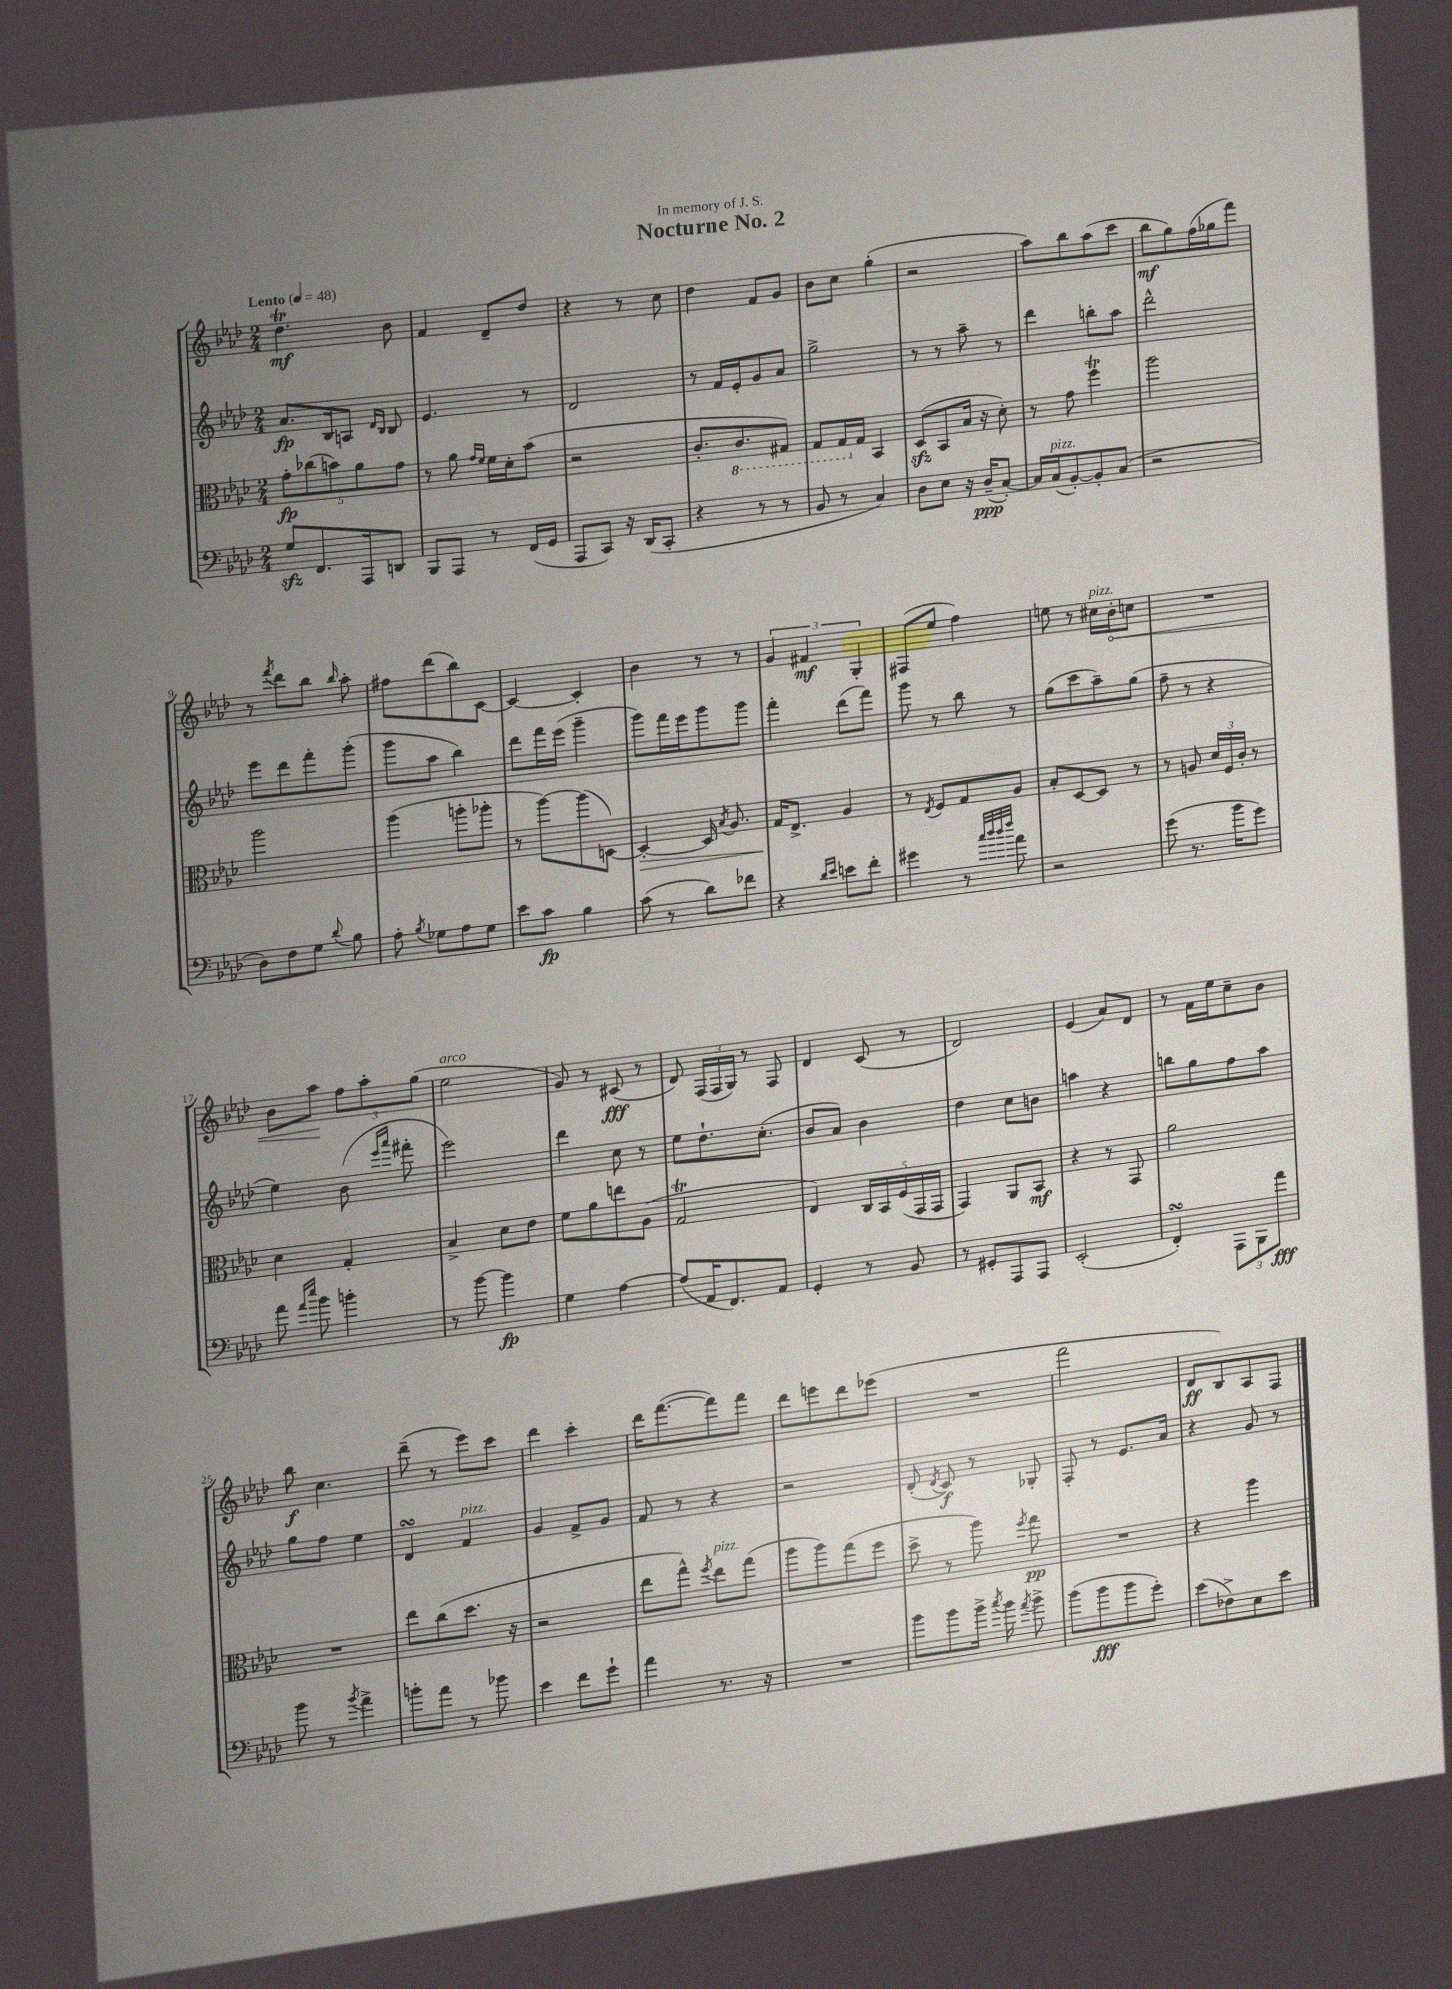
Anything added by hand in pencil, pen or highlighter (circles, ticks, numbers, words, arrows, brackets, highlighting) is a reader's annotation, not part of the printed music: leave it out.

**kern	**dynam	**kern	**dynam	**kern	**dynam	**kern	**dynam
*part4	*part4	*part3	*part3	*part2	*part2	*part1	*part1
*staff4	*staff4	*staff3	*staff3	*staff2	*staff2	*staff1	*staff1
*clefF4	*	*clefC3	*	*clefG2	*	*clefG2	*
*k[b-e-a-d-]	*	*k[b-e-a-d-]	*	*k[b-e-a-d-]	*	*k[b-e-a-d-]	*
*M2/4	*	*M2/4	*	*M2/4	*	*M2/4	*
*MM48	*	*MM48	*	*MM48	*	*MM48	*
=1	=1	=1	=1	=1	=1	=1	=1
!	!	!	!	!	!	!LO:TX:a:B:t=Lento	!
8Gzz/L	.	10g'\L	fp	8.a-/L	fp	4.dd-T\	mf
.	.	(10cc-X\	.	.	.	.	.
8.FF/	.	.	.	.	.	.	.
.	.	.	.	16B-/k	.	.	.
.	.	10bn\)	.	.	.	.	.
.	.	.	.	8An/J	.	.	.
.	.	10a-\	.	.	.	.	.
16AAA-/k	.	.	.	.	.	.	.
.	.	.	.	16qqd-/LL	.	.	.
.	.	.	.	16qqB-/JJ	.	.	.
8DDn/J	.	.	.	8B-/	.	8b-\	.
.	.	10g\J	.	.	.	.	.
=2	=2	=2	=2	=2	=2	=2	=2
8BBB-/L	.	8r	.	4.e-/	.	4f/	.
8AAA-/J	.	8a-\	.	.	.	.	.
.	.	16qqg/LL	.	.	.	.	.
.	.	16qqf/JJ	.	.	.	.	.
8r	.	16f\LL	.	.	.	8d-~/L	.
.	.	16d-'\J	.	.	.	.	.
(16FF/LL	.	(8b-\J	.	8r	.	8dd-/J	.
16GG/JJ	.	.	.	.	.	.	.
=3	=3	=3	=3	=3	=3	=3	=3
8AAA-/L	.	2r	.	2d-/	.	4r	.
8CC/J)	.	.	.	.	.	.	.
16r	.	.	.	.	.	8r	.
(16DD-/KL	.	.	.	.	.	.	.
8CC'/J	.	.	.	.	.	8cc\	.
=4	=4	=4	=4	=4	=4	=4	=4
4r	.	8.c'/L	.	8r	.	4dd-\	.
.	.	.	.	16f/LL	.	.	.
*	*	*8ba	*	*	*	*	*
.	.	8.C/	.	16e-'/J	.	.	.
8r	.	.	.	8g/	.	8f/L	.
8r	.	8GG#X/J)	.	8a-/J	.	8g/J	.
=5	=5	=5	=5	=5	=5	=5	=5
8BB-/	.	8GG/L	.	2gg^\	.	8b-\L	.
8r	.	16GG/L	.	.	.	8cc\J	.
*	*	*X8ba	*	*	*	*	*
.	.	16G/JJ	.	.	.	.	.
4C/)	.	4BB-/	.	.	.	(4gg'\	.
=6	=6	=6	=6	=6	=6	=6	=6
8D-\L	.	(8D-zz/L	.	8r	.	2r	.
8E-\J	.	8BB-/	.	8r	.	.	.
16r	.	16B-/Jk	.	8aa-~\	.	.	.
(16D-~/KL	ppp	16r	.	.	.	.	.
[8C'/J)	.	8d-'\)	.	8r	.	.	.
=7	=7	=7	=7	=7	=7	=7	=7
16C/LL]	.	8r	.	4ddd-\	.	8aa-\L)	.
!LO:TX:a:i:t=pizz.	!	!	!	!	!	!	!
(16C/J	.	.	.	.	.	.	.
[8BB-'/)	.	8g\	.	.	.	8bb-\	.
8BB-'/]	.	4ffT\	.	8bbn'\L	.	(8aa-\	.
(8C/J	.	.	.	8aa-\J	.	8ccc\J	.
=8	=8	=8	=8	=8	=8	=8	=8
2r	.	2aa-\	.	2ddd-^^\	.	8bb-\L	mf
.	.	.	.	.	.	8gg\)	.
.	.	.	.	.	.	(16ff\L	.
.	.	.	.	.	.	16gg-X\J	.
.	.	.	.	.	.	8fff\J)	.
!!LO:LB:g=z
=9	=9	=9	=9	=9	=9	=9	=9
8D-\L)	.	2aa-\	.	8eee-\L	.	8r	.
.	.	.	.	.	.	8qfff/	.
8F\	.	.	.	8ddd-\	.	8ddd-\L	.
8G\J	.	.	.	8fff'\	.	8bb-\J	.
8qqd-/	.	.	.	.	.	16qqbb-/	.
8B-\	.	.	.	(8ggg'\J	.	8aa-'\	.
=10	=10	=10	=10	=10	=10	=10	=10
8A-'\	.	(4aa-\	.	8ggg\L	.	8ff#X\L	.
8qB-/	.	.	.	.	.	.	.
8G-X\L	.	.	.	8aa-\J	.	(8ddd-\	.
8A-\	.	8aan'\L	.	4bb-\)	.	8bb-\)	.
8G-\J	.	8aa-X'\J	.	.	.	[8c\J	.
=11	=11	=11	=11	=11	=11	=11	=11
8e-\L	.	8r	.	8ddd-\L	.	4c/_	.
8c\J	fp	[8aa-\L)	.	16fff\L	.	.	.
.	.	.	.	(16eee-\JJ	.	.	.
4B-\	.	(8aa-\]	.	4ggg~\	.	4c'/]	.
.	.	[8Dn\J)	.	.	.	.	.
=12	=12	=12	=12	=12	=12	=12	=12
!	!	!	!LO:HP:b	!	!	!	!
(8c\	.	4D'/_	>	8ggg\L)	.	4b-\	.
8r	.	.	.	16fff\L	.	.	.
.	.	.	.	16eee-\J	.	.	.
8d-\L)	.	16D/]	.	8ggg\	.	8r	.
.	.	8qB-/	.	.	.	.	.
.	.	8.A-/	.	.	.	.	.
8f-X\J	.	.	.	8ggg\J	.	8r	.
=13	=13	=13	=13	=13	=13	=13	=13
4r	.	16G/KL	.	4fff'\	.	6g/	.
.	.	8.E-^/J	]	.	.	.	.
.	.	.	.	.	.	6f#X/	mf
16qqd-/LL	.	.	.	.	.	.	.
16qqe-/JJ	.	.	.	.	.	.	.
8en\L	.	4A-/	.	(8ddd-\L	.	.	.
.	.	.	.	.	.	6G'/	.
8f'\J	.	.	.	8fff\J)	.	.	.
=14	=14	=14	=14	=14	=14	=14	=14
4g#X\	.	8r	.	8ggg\	.	(8F#X/L	.
.	.	8qE-/	.	.	.	.	.
.	.	8F/L	.	8r	.	8ee-/J	.
8r	.	8G/	.	8bb-\	.	4ff\)	.
32qqcc/LLL	.	.	.	.	.	.	.
32qqdd-/	.	.	.	.	.	.	.
32qqdd-/	.	.	.	.	.	.	.
32qqff/JJJ	.	.	.	.	.	.	.
8a-\	.	8A-/J	.	8r	.	.	.
=15	=15	=15	=15	=15	=15	=15	=15
2r	.	8B-'/L	.	(8gg\L	.	8een\	.
.	.	[8D-/	.	8ccc\	.	8r	.
!	!	!	!	!	!	!LO:TX:a:i:t=pizz.	!
.	.	8D-/J]	.	8aa-~\)	.	16cc#X\LL	.
!	!	!	!	!	!	!	!LO:HP:b
.	.	.	.	.	.	16b-'\J	<
.	.	8r	.	(8gg\J	.	8ccn\J	.
=16	=16	=16	=16	=16	=16	=16	=16
(8g\	.	8r	.	8ff~\	.	2r	.
8.r	.	8An/	.	8r	.	.	.
.	.	24d-/LL	.	4r	.	.	.
.	.	24F/	.	.	.	.	.
16b-\KL	.	.	.	.	.	.	.
.	.	24c'/JJ	.	.	.	.	.
8g\J)	.	8r	.	.	.	.	.
!!LO:LB:g=z
=17	=17	=17	=17	=17	=17	=17	=17
8a-\	.	4d-\	.	4ee-\)	.	8b-\L	.
16qqa-/LL	.	.	.	.	.	.	.
16qqee-/JJ	.	.	.	.	.	.	.
8b-\	.	.	.	.	.	8aa-\J	.
4bn'\	.	4G'/	.	(8b-\	.	12ff\L	[
.	.	.	.	.	.	12aa-'\	.
.	.	.	.	16qqeee-/LL	.	.	.
.	.	.	.	16qqaaa-/JJ	.	.	.
.	.	.	.	8fff#X'\	.	.	.
.	.	.	.	.	.	(12gg\J	.
=18	=18	=18	=18	=18	=18	=18	=18
!	!	!	!	!	!	!LO:TX:a:i:t=arco	!
8r	.	4B-^/	.	2eee-\)	.	2ee-\	.
[8b-\	.	.	.	.	.	.	.
4b-\]	fp	8d-\L	.	.	.	.	.
.	.	8e-\J	.	.	.	.	.
=19	=19	=19	=19	=19	=19	=19	=19
4G\	.	8f\L	.	4ddd-\	.	8g/)	.
.	.	8a-\	.	.	.	8r	.
[4A-\	.	8een\	.	8cc\	.	(8c#X/	fff
.	.	(8A-\J	.	8r	.	8r	.
=20	=20	=20	=20	=20	=20	=20	=20
(8A-/L]	.	2Gt/	.	8ee-\L	.	8d-/)	.
16AA-/K	.	.	.	8.dd-`\	.	(24F/LL	.
.	.	.	.	.	.	24F/	.
8.FF/)	.	.	.	.	.	.	.
.	.	.	.	.	.	24G/JJ)	.
.	.	.	.	.	.	8r	.
.	.	.	.	(8.cc'\J	.	.	.
8AA-/J	.	.	.	.	.	8F/	.
=21	=21	=21	=21	=21	=21	=21	=21
4GG'/	.	4E-/)	.	8b-/L	.	4d-/	.
.	.	.	.	8a-/J)	.	.	.
8r	.	20C/LL	.	4b-\	.	(8c/	.
.	.	20BB-/	.	.	.	.	.
.	.	(20F/	.	.	.	.	.
8BB-/	.	.	.	.	.	8r	.
.	.	20GG/	.	.	.	.	.
.	.	20GG/JJ	.	.	.	.	.
=22	=22	=22	=22	=22	=22	=22	=22
8r	.	4GG/)	.	4dd-\	.	2d-/)	.
8GG#X'/L	.	.	.	.	.	.	.
8AAA-/	.	8AA-/L	.	8cc\L	.	.	.
8AAA-/J	.	8BB-/J	mf	8bn\J	.	.	.
=23	=23	=23	=23	=23	=23	=23	=23
(2EE-'/	.	4r	.	4aan\	.	(4e-/	.
.	.	8r	.	4r	.	8a-/L)	.
.	.	8GG/	.	.	.	8d-/J	.
=24	=24	=24	=24	=24	=24	=24	=24
4FFsSSS'/)	.	2a-\	.	8bbn\L	.	8r	.
.	.	.	.	8gg\	.	16f\LL	.
.	.	.	.	.	.	16ee-\J	.
12AAA-\L	.	.	.	8ff\	.	8cc~\	.
12BBB-\	.	.	.	.	.	.	.
.	.	.	.	8aa-\J	.	8b-\J	.
12a-\J	fff	.	.	.	.	.	.
!!LO:LB:g=z
=25	=25	=25	=25	=25	=25	=25	=25
8b-\	.	2r	.	8gg\L	.	8bb-\	f
8r	.	.	.	8ff\J	.	4.cc\	.
8qb-/	.	.	.	.	.	.	.
4a-^\	.	.	.	4ee-\	.	.	.
=26	=26	=26	=26	=26	=26	=26	=26
8bn'\L	.	8ee-\L	.	4d-sSSs/	.	(8ddd-~\	.
8a-\J	.	(8cc\	.	.	.	8r	.
!	!	!	!	!LO:TX:a:i:t=pizz.	!	!	!
8r	.	8.dd-\J	.	4f/	.	8eee-\L)	.
8b-X\	.	.	.	.	.	8ccc\J	.
.	.	16r	.	.	.	.	.
=27	=27	=27	=27	=27	=27	=27	=27
4e-\	.	2r	.	4g/	.	4ddd-\	.
8f\L	.	.	.	8f^/L	.	4ccc'\	.
8g`\J	.	.	.	8g/J	.	.	.
=28	=28	=28	=28	=28	=28	=28	=28
4a-\	.	8ee-\L	.	8f/	.	16ddd-\KL	.
.	.	.	.	.	.	([8.fff\	.
.	.	8gg^^\J)	.	8r	.	.	.
.	.	8qff/	.	.	.	.	.
!	!	!LO:TX:a:i:t=pizz.	!	!	!	!	!
8.r	.	8ee-\L	.	4r	.	8fff\])	.
.	.	(8gg\J	.	.	.	8fff\J	.
16r	.	.	.	.	.	.	.
=29	=29	=29	=29	=29	=29	=29	=29
2r	.	8aa-\L	.	2r	.	8ddd-\L	.
.	.	8aa-\)	.	.	.	8eeen\	.
.	.	(8gg\	.	.	.	8ddd-\	.
.	.	8ff\J	.	.	.	(8eee-X\J	.
=30	=30	=30	=30	=30	=30	=30	=30
8b-\L	.	8dd-^\	.	(8d-'/	.	2r	.
.	.	.	.	8qd-/	.	.	.
8b-\	.	8r	.	8c/)	f	.	.
16b-^\Jk	.	8aa-\)	.	8r	.	.	.
8qcc/	.	.	.	.	.	.	.
16b-\	.	.	.	.	.	.	.
8qa-/	.	8qff/	.	.	.	.	.
8b-^\	.	8gg\	pp	8G-X'/	.	.	.
=31	=31	=31	=31	=31	=31	=31	=31
(8b-\L	.	2r	.	8F'/	.	2fff\	.
8b-\	fff	.	.	8r	.	.	.
8b-\	.	.	.	8.e-/L	.	.	.
8g'\J)	.	.	.	.	.	.	.
.	.	.	.	16a-/Jk	.	.	.
=32	=32	=32	=32	=32	=32	=32	=32
(8e-\L	.	4r	.	4r	.	8d-/L	ff
8F-X^\)	.	.	.	.	.	8B-/)	.
8E-\	.	4aa-\	.	8g/	.	8A-/	.
8e-\J	.	.	.	8r	.	8F/J	.
==	==	==	==	==	==	==	==
*-	*-	*-	*-	*-	*-	*-	*-
